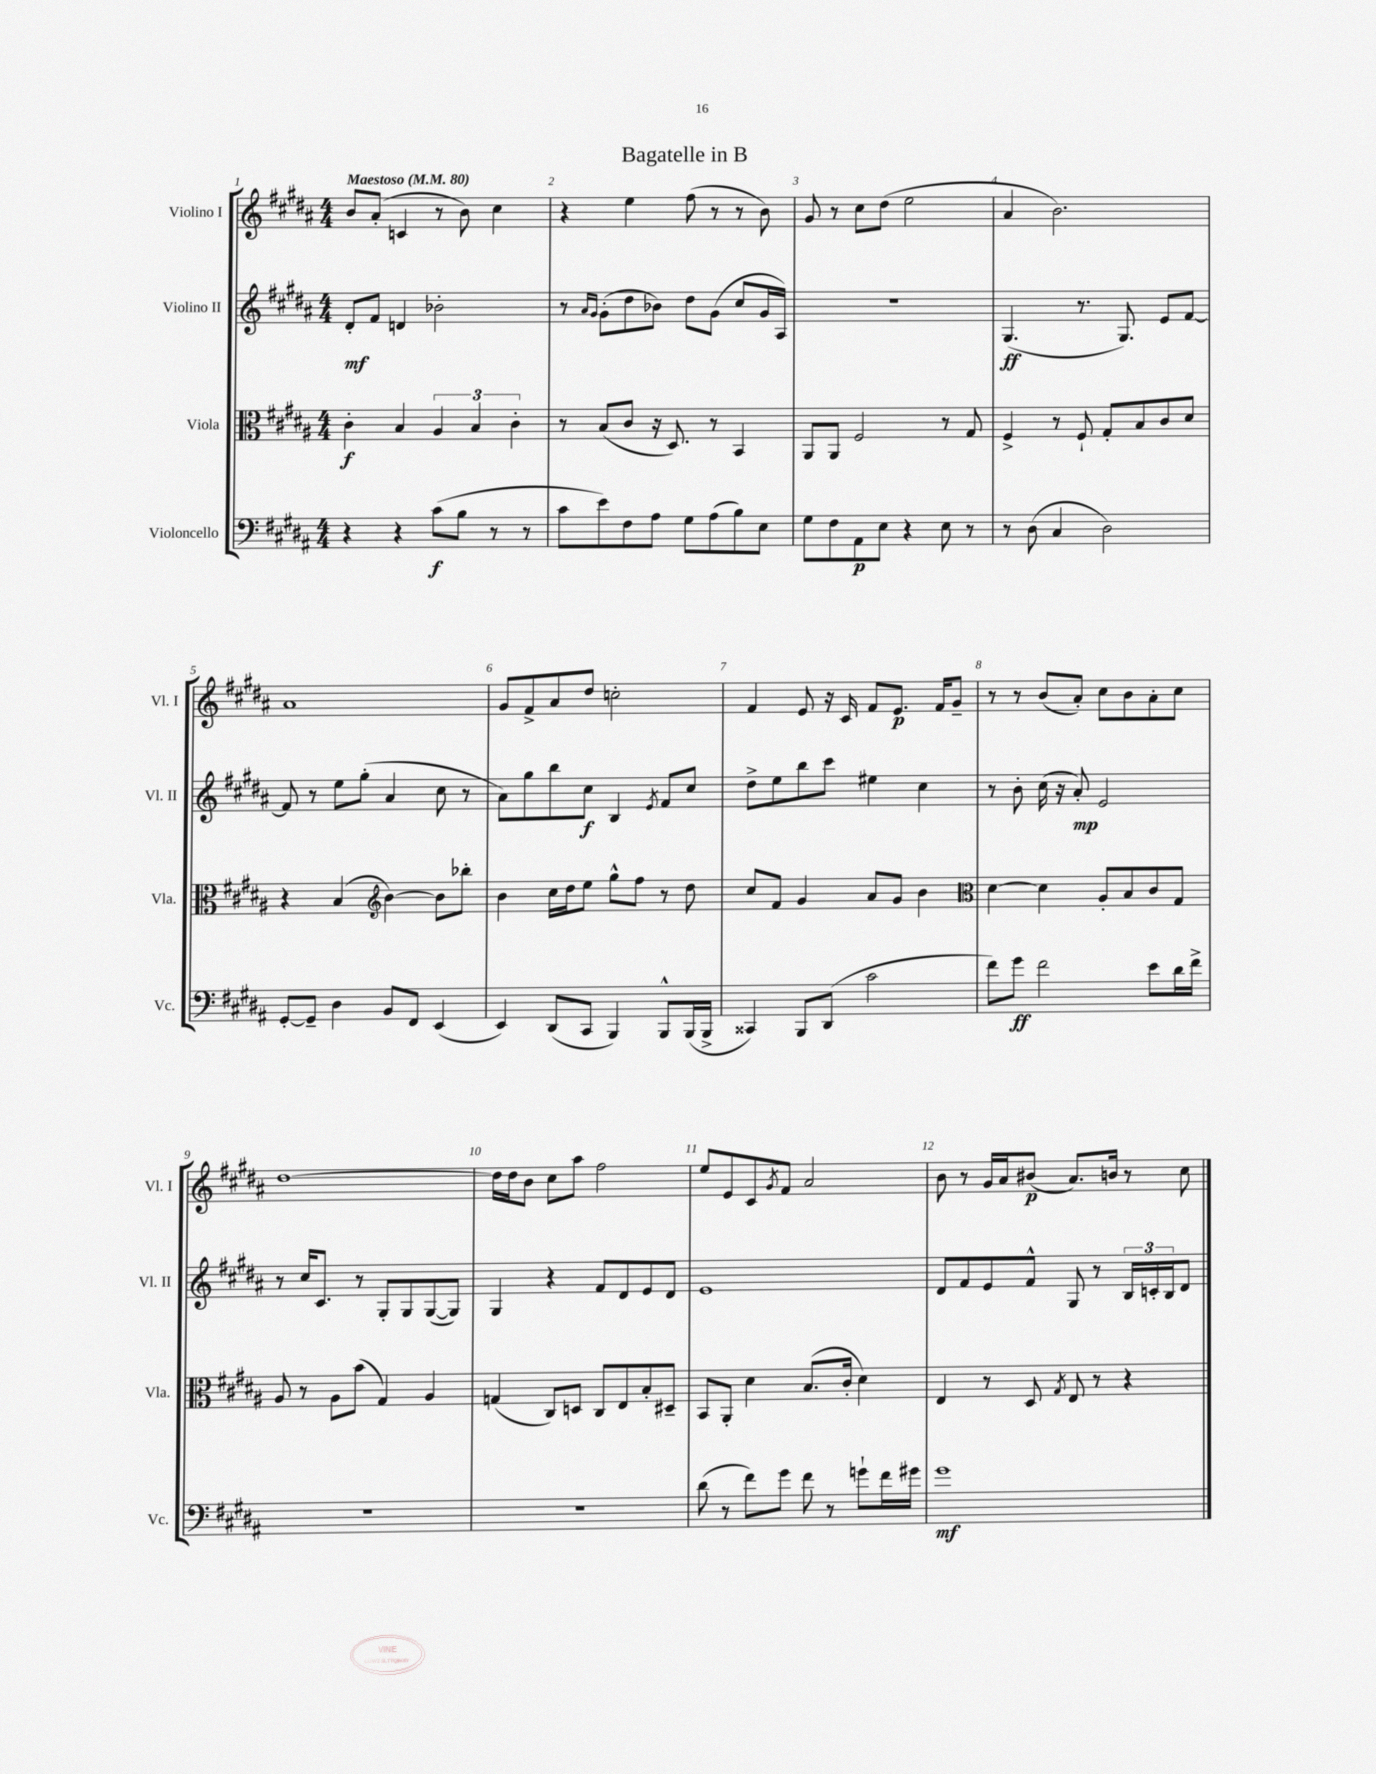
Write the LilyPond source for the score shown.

\header { title = "Bagatelle in B" }
<<
\new StaffGroup <<
\new Staff = "s0" \with { instrumentName = "Violino I" shortInstrumentName = "Vl. I" } {
    \clef treble \key b \major \numericTimeSignature \time 4/4 \tempo "Maestoso" 4 = 80
    b'8 ais'8-.( c'4 r8 b'8) cis''4 |
    r4 e''4 fis''8( r8 r8 b'8) |
    gis'8 r8 cis''8 dis''8( e''2 |
    ais'4 b'2.) |
    ais'1 |
    gis'8 fis'8-> ais'8 dis''8 c''2-. |
    fis'4 e'8 r16 cis'16 fis'8 e'8.\p fis'16 gis'8-- |
    r8 r8 b'8( ais'8-.) cis''8 b'8 ais'8-. cis''8 |
    dis''1~ |
    dis''16 dis''16 b'8 cis''8 ais''8 fis''2 |
    e''8 e'8 cis'8 \acciaccatura { gis'8 } fis'8 ais'2 |
    b'8 r8 gis'16 ais'16 bis'8\p( ais'8.) b'16 r8 cis''8 \bar "|." |
}
\new Staff = "s1" \with { instrumentName = "Violino II" shortInstrumentName = "Vl. II" } {
    \clef treble \key b \major \numericTimeSignature \time 4/4
    dis'8-.\mf fis'8 d'4 bes'2-. |
    r8 \grace { ais'16 gis'16 } gis'8-.( dis''8 bes'8) dis''8 gis'8( cis''8 gis'16 ais16) |
    r1 |
    gis4.\ff( r8. gis8.) e'8 fis'8~ |
    fis'8 r8 e''8 gis''8-.( ais'4 cis''8 r8 |
    ais'8) gis''8 b''8 cis''8\f b4 \acciaccatura { e'8 } fis'8 cis''8 |
    dis''8-> e''8 b''8 cis'''8 eis''4 cis''4 |
    r8 b'8-. cis''16( r16 ais'8-.\mp) e'2 |
    r8 cis''16 cis'8. r8 gis8-. gis8 gis8~( gis8) |
    gis4 r4 fis'8 dis'8 e'8 dis'8 |
    e'1 |
    dis'8 fis'8 e'8 fis'8-^ gis8 r8 \tuplet 3/2 { b16 c'16-. b16 } dis'8 \bar "|." |
}
\new Staff = "s2" \with { instrumentName = "Viola" shortInstrumentName = "Vla." } {
    \clef alto \key b \major \numericTimeSignature \time 4/4
    cis'4-.\f b4 \tuplet 3/2 { ais4 b4 cis'4-. } |
    r8 b8( cis'8 r16 dis8.) r8 b,4 |
    ais,8 ais,8 fis2 r8 gis8 |
    fis4-> r8 fis8-! gis8-. b8 cis'8 dis'8 |
    r4 b4( \clef treble b'4~) b'8 bes''8-. |
    b'4 cis''16 dis''16 e''8 gis''8-^ fis''8 r8 dis''8 |
    cis''8 fis'8 gis'4 ais'8 gis'8 b'4 |
    \clef alto dis'4~ dis'4 ais8-. b8 cis'8 gis8 |
    ais8 r8 ais8 b'8( gis4) ais4 |
    g4( cis8) d8 cis8 e8 b8-. dis8-- |
    b,8 ais,8-. dis'4 b8.( cis'16-. dis'4) |
    e4 r8 dis8 \acciaccatura { gis8 } e8 r8 r4 \bar "|." |
}
\new Staff = "s3" \with { instrumentName = "Violoncello" shortInstrumentName = "Vc." } {
    \clef bass \key b \major \numericTimeSignature \time 4/4
    r4 r4 cis'8\f( b8 r8 r8 |
    cis'8 e'8) fis8 ais8 gis8 ais8( b8) e8 |
    gis8 fis8 ais,8\p e8 r4 e8 r8 |
    r8 dis8( cis4 dis2) |
    gis,8~-. gis,8-- dis4 b,8 fis,8 e,4( |
    e,4) dis,8( cis,8 b,,4) b,,8-^ b,,16( b,,16-> |
    cisis,4) b,,8 dis,8( cis'2 |
    fis'8) gis'8\ff fis'2 e'8 dis'16 fis'16-> |
    R1 |
    R1 |
    dis'8( r8 fis'8) gis'8 fis'8 r8 g'8-! fis'16 gis'16 |
    gis'1\mf \bar "|." |
}
>>
>>
\layout { \context { \Score \override BarNumber.break-visibility = ##(#f #t #t) barNumberVisibility = #all-bar-numbers-visible } }
